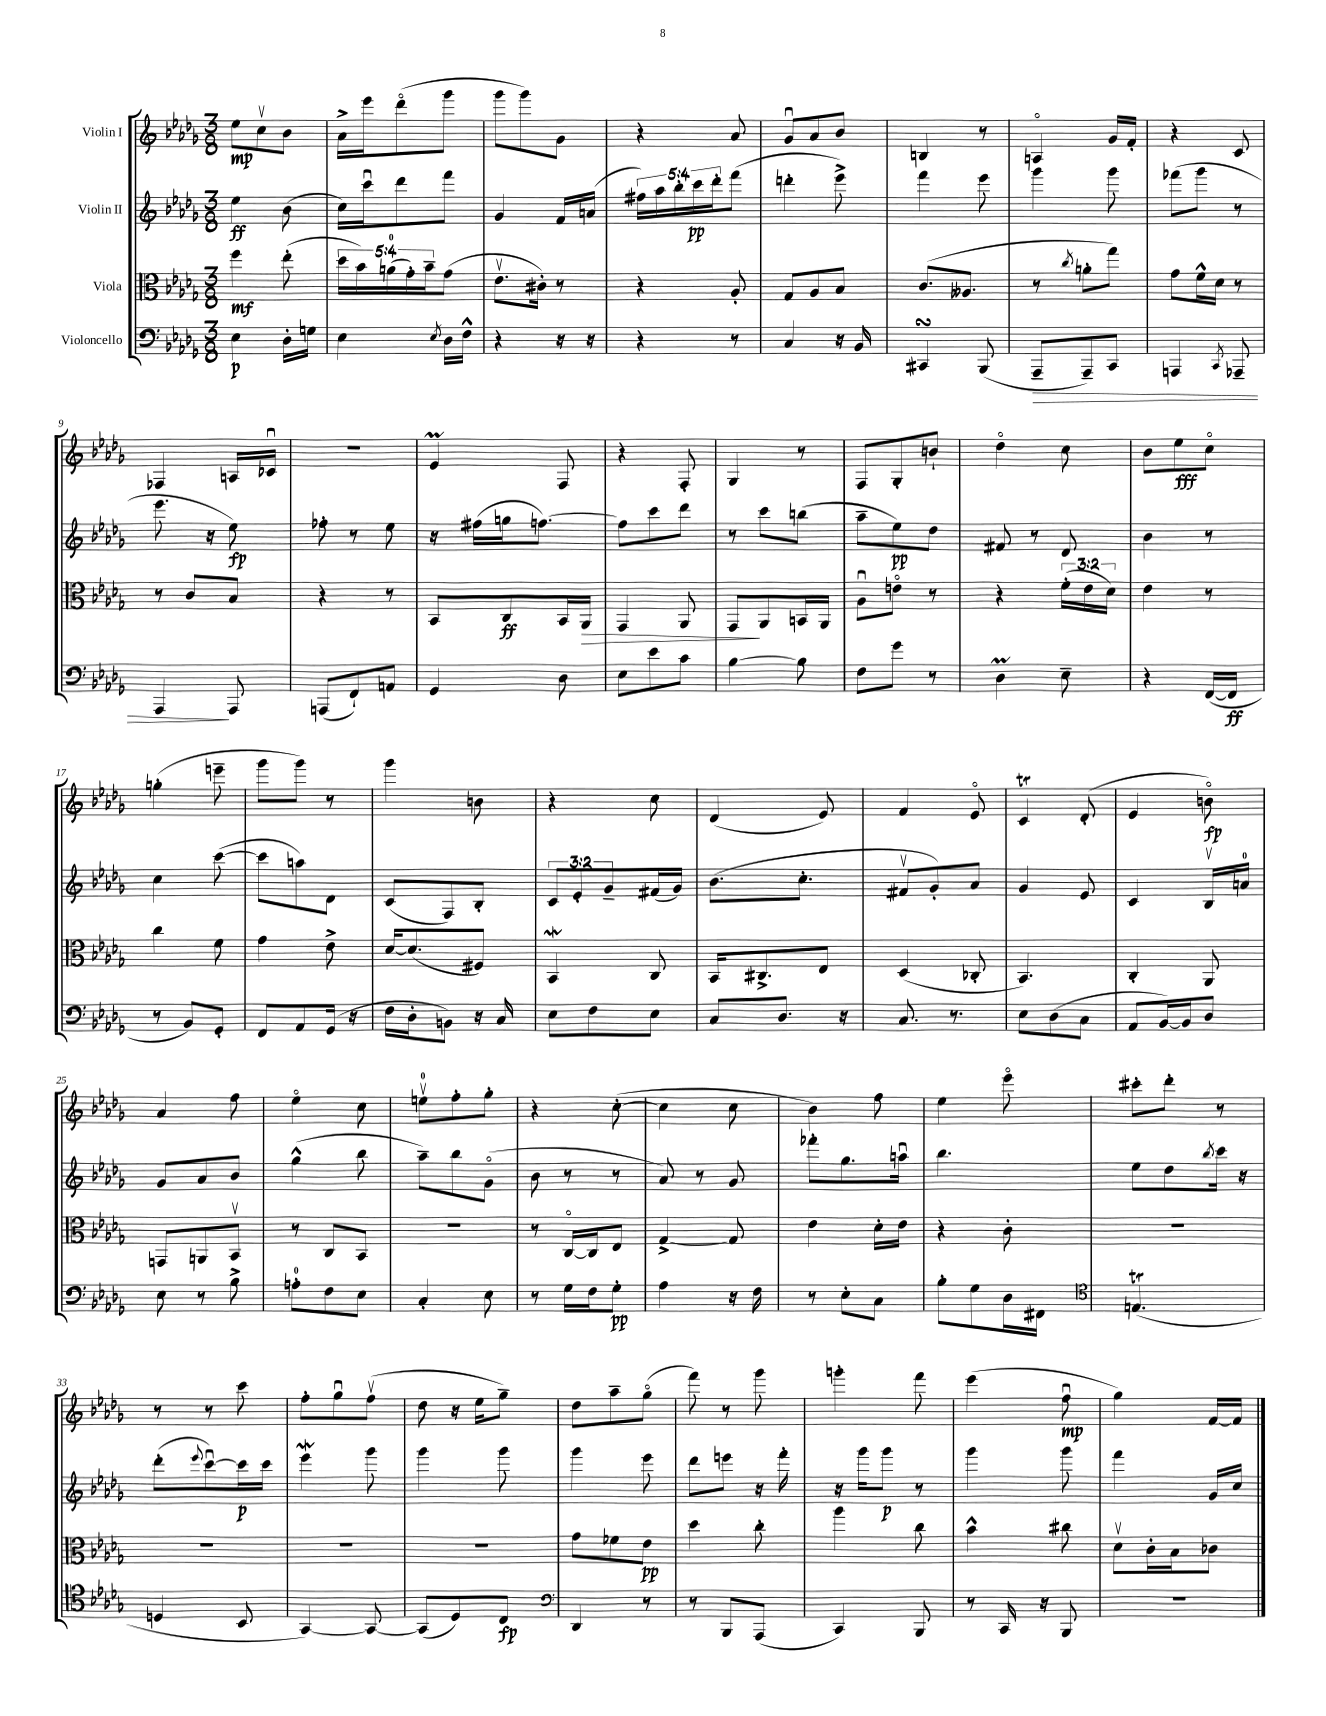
<<
\new StaffGroup <<
\new Staff = "s0" \with { instrumentName = "Violin I" } {
    \clef treble \key des \major \numericTimeSignature \time 3/8
    ees''8\mp c''8\upbow bes'8 |
    aes'16-> ees'''16 des'''8\flageolet( ges'''8 |
    ges'''8 ges'''8) ges'8 |
    r4 aes'8 |
    ges'8\downbow aes'8 bes'8 |
    b4 r8 |
    a4\flageolet ges'16 f'16-. |
    r4 c'8 |
    fes4 a16 ces'16\downbow |
    R4. |
    ees'4\prall f8 |
    r4 f8-. |
    ges4 r8 |
    f8 ges8-. b'8-! |
    des''4\flageolet c''8 |
    bes'8 ees''8\fff c''8\flageolet |
    g''4-.( e'''8-- |
    ges'''8 ges'''8) r8 |
    ges'''4 b'8 |
    r4 c''8 |
    des'4( ees'8) |
    f'4 ees'8\flageolet |
    c'4\trill des'8-.( |
    ees'4 b'8\flageolet\fp) |
    aes'4 f''8 |
    ees''4\flageolet c''8 |
    e''8-0\upbow f''8-. ges''8-. |
    r4 c''8~-.( |
    c''4 c''8 |
    bes'4) f''8 |
    ees''4 ees'''8\flageolet |
    cis'''8-. des'''8-. r8 |
    r8 r8 c'''8 |
    f''8-. ges''8\downbow f''8\upbow( |
    des''8 r16 ees''16 ges''8--) |
    des''8 aes''8-- ges''8\flageolet( |
    f'''8) r8 ges'''8 |
    g'''4-. f'''8 |
    ees'''4( f''8\downbow\mp |
    ges''4) f'16~ f'16 \bar "|." |
}
\new Staff = "s1" \with { instrumentName = "Violin II" } {
    \clef treble \key des \major \numericTimeSignature \time 3/8 \override Staff.TupletNumber.text = #tuplet-number::calc-fraction-text
    ees''4\ff bes'8( |
    c''16) c'''16\downbow des'''8 f'''8 |
    ges'4 f'16 a'16( |
    \tuplet 5/4 { fis''16) aes''16 bes''16-. c'''16\pp des'''16-. } f'''8( |
    d'''4-. ees'''8->) |
    f'''4 ees'''8 |
    ges'''4 ges'''8 |
    fes'''8( ges'''8 r8 |
    ees'''8. r16 ees''8\fp) |
    fes''8-. r8 ees''8 |
    r16 fis''16( g''16 f''8.~) |
    f''8 c'''8 des'''8 |
    r8 c'''8 b''8( |
    aes''8-- ees''8\pp) des''8 |
    fis'8 r8 des'8 |
    bes'4 r8 |
    c''4 c'''8~( |
    c'''8 a''8) des'8 |
    c'8( f8) bes8-. |
    \tuplet 3/2 { c'8 ees'8-. ges'8-- } fis'16( ges'16) |
    bes'8.( c''8.-. |
    fis'8\upbow ges'8-.) aes'8 |
    ges'4 ees'8 |
    c'4 bes16\upbow a'16-0 |
    ges'8 aes'8 bes'8 |
    ges''4-^( bes''8 |
    aes''8--) bes''8 ges'8\flageolet( |
    bes'8 r8 r8 |
    aes'8) r8 ges'8 |
    fes'''8-. ges''8. a''16\downbow |
    bes''4. |
    ees''8 des''8 \acciaccatura { bes''8 } c'''16 r16 |
    des'''8-.( \appoggiatura { ees'''8 } c'''8~\downbow) c'''16\p c'''16 |
    ees'''4\mordent ges'''8 |
    ges'''4 ges'''8 |
    ges'''4 ees'''8 |
    des'''8 e'''8 r16 f'''16-. |
    r16 ges'''16 ges'''8\p r8 |
    ges'''4 ges'''8 |
    f'''4 ges'16 c''16 \bar "|." |
}
\new Staff = "s2" \with { instrumentName = "Viola" } {
    \clef alto \key des \major \numericTimeSignature \time 3/8 \override Staff.TupletNumber.text = #tuplet-number::calc-fraction-text
    f''4\mf ees''8-.( |
    \tuplet 5/4 { des''16 bes'16) a'16-0( ges'16-.) bes'16-- } ges'8( |
    ees'8.\upbow cis'16-.) r8 |
    r4 aes8-. |
    ges8 aes8 bes8 |
    c'8.( aeses8. |
    r8 \acciaccatura { c''8 } a'8-. ges''8) |
    ges'8 f'16-^ des'16 r8 |
    r8 c'8 bes8 |
    r4 r8 |
    bes,8 c8\ff bes,16 aes,16\> |
    ges,4 aes,8 |
    ges,8\! aes,8 b,16 aes,16 |
    aes8\downbow e'8\flageolet r8 |
    r4 \tuplet 3/2 { f'16-.( ees'16 des'16) } |
    ees'4 r8 |
    c''4 f'8 |
    ges'4 ees'8-> |
    des'16~ des'8.( fis8) |
    bes,4\mordent c8 |
    bes,16 cis8.-> ees8 |
    des4( ces8-. |
    bes,4.) |
    c4-. aes,8 |
    g,8 a,8 bes,8\upbow |
    r8 c8 bes,8 |
    R4. |
    r8 c16~\flageolet c16 ees8 |
    ges4~-> ges8 |
    ees'4 des'16-. ees'16 |
    r4 c'8-. |
    R4. |
    R4. |
    R4. |
    R4. |
    ges'8 fes'8 ees'8\pp |
    des''4 c''8-. |
    aes''4 c''8 |
    bes'4-^ cis''8 |
    des'8\upbow c'16-. bes16 ces'8 \bar "|." |
}
\new Staff = "s3" \with { instrumentName = "Violoncello" } {
    \clef bass \key des \major \numericTimeSignature \time 3/8
    ees4\p des16-. g16 |
    ees4 \acciaccatura { ees8 } des16 f16-^ |
    r4 r16 r16 |
    r4 r8 |
    c4 r16 bes,16 |
    cis,4\turn bes,,8( |
    aes,,8--\> aes,,8--) c,8 |
    a,,4 \acciaccatura { c,8 } aes,,8-- |
    aes,,4\! aes,,8 |
    a,,8( f,8-!) a,8 |
    ges,4 des8 |
    ees8 ees'8 c'8 |
    bes4~ bes8 |
    f8 ges'8 r8 |
    des4\prall ees8-- |
    r4 f,16~( f,16\ff |
    r8 bes,8) ges,8-. |
    f,8 aes,8 ges,16( r16 |
    f16 des16-. b,8) r16 c16 |
    ees8 f8 ees8 |
    c8 des8. r16 |
    c8. r8. |
    ees8 des8( c8 |
    aes,8 bes,16~) bes,16 des8 |
    ees8 r8 bes8-> |
    a8-0-. f8 ees8 |
    c4-. ees8 |
    r8 ges16 f16 ges8-.\pp |
    aes4 r16 f16 |
    r8 ees8-. c8 |
    bes8-. ges8 des16 fis,16 |
    \clef tenor e4.\trill( |
    d4 bes,8 |
    ges,4~) ges,8~ |
    ges,8( des8) c8\fp |
    \clef bass des,4 r8 |
    r8 bes,,8 aes,,8( |
    c,4) bes,,8 |
    r8 c,16 r16 bes,,8 |
    R4. \bar "|." |
}
>>
>>
